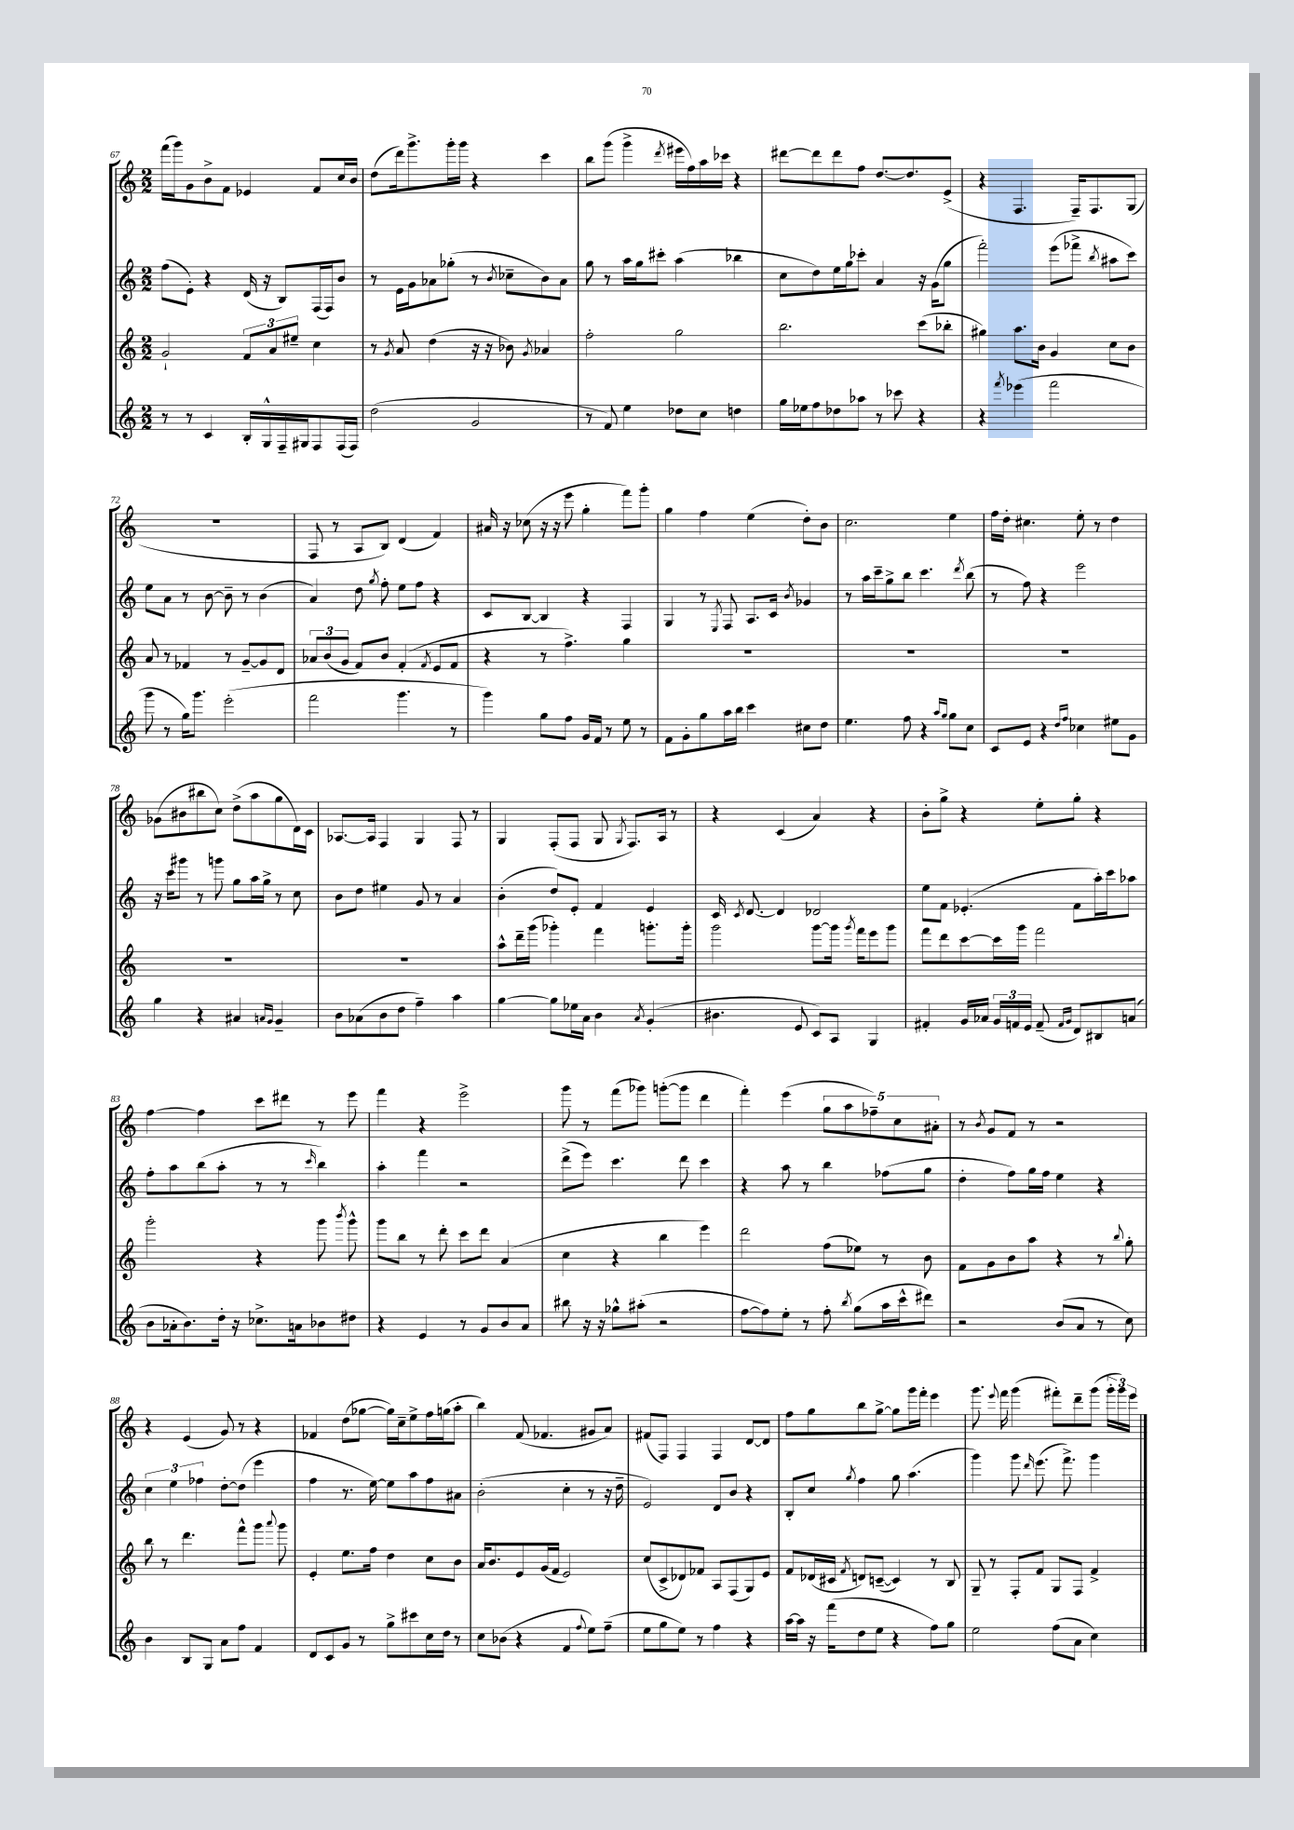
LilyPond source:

<<
\new StaffGroup <<
\new Staff = "s0" {
    \clef treble \key c \major \numericTimeSignature \time 2/2
    \autoBeamOff f'''16[( g'''16) g'8 b'8-> f'8] ees'4 f'8[ c''16 b'16] |
    d''8[( d'''16) g'''8.-> g'''16-. g'''16] r4 c'''4 |
    b''8[ g'''8]( g'''4-> \acciaccatura { d'''8 } eis'''16[ f''16) a''16 ces'''16] r4 |
    dis'''8[~ dis'''8 dis'''8 f''8] d''8.[~ d''8. e'8]->( |
    r4 f4. f16[--) f8. g8]( |
    R1 |
    f8 r8 a8[ b8]) d'4( f'4) |
    ais'16 r16 ces''8( r16 r16 e'''8 g''4-. f'''8[) g'''8]-. |
    g''4 f''4 e''4( d''8[-.) b'8] |
    c''2. e''4 |
    f''16[ d''16]-. cis''4. e''8-. r8 d''4 |
    ges'8[( bis'8 bis''8 c''8]) d''8[->( a''8 g''8 d'16) c'16] |
    aes8.[~ aes16] f4 g4 f8 r8 |
    g4 f8[-.( f8] g8 \acciaccatura { g8 } f8.[) a16] r8 |
    r4 c'4( a'4) r4 |
    b'8[-. g''8]-> r4 e''8[-. g''8]-. r4 |
    f''4~ f''4 c'''8[ dis'''8] r8 e'''8 |
    f'''4 r4 e'''2-> |
    g'''8 r8 f'''8[( ges'''8]) g'''8[~-.( g'''8] d'''4 |
    f'''4-.) e'''4( \tuplet 5/4 { g''8[ a''8 fes''8--) c''8 ais'8]-. } |
    r8 \acciaccatura { b'8 } g'8[ f'8] r8 r2 |
    r4 e'4( g'8) r8 r4 |
    fes'4 d''8[( ges''8]~ ges''16[) c''16-- e''8-> f''16 g''16( a''8]-. |
    b''4) f'8( fes'4. gis'8[ a'8]) |
    fis'8[( f8]) f4 f4 d'8[~ d'8] |
    f''8[ g''8 b''8 g''8]~-> g''8[ g'''16 f'''16]-. e'''4 |
    g'''8. \appoggiatura { e'''8 } f'''16 g'''4( fis'''8[-.) d'''8-- g'''8]( \tuplet 3/2 { g'''16[-. g'''16) e'''16] } \bar "|." |
}
\new Staff = "s1" {
    \clef treble \key c \major \numericTimeSignature \time 2/2
    \autoBeamOff f''8[( e'8]-.) r4 d'16( r16 b8[) f16( f16) b'8] |
    r8 e'16[ g'16 aes'8 ges''8]-.( r8 \acciaccatura { b'8 } ces''8[-- b'8) aes'8] |
    g''8 r8 a''16[ g''16 cis'''8]-. a''4( bes''4 |
    c''8[ d''8) e''16 g''16 ces'''8]-. a'4 r16 g'16[( g''8] |
    f'''2-.) e'''8[( fes'''8]-> \acciaccatura { b''8 } ais''8[ c'''8]) |
    e''8[ a'8] r8 b'8~ b'8-- r8 b'4( |
    a'4) d''8 \acciaccatura { g''8 } f''8-. e''8[ f''8] r4 |
    c'8[ b8]~ b4 r4 f4 |
    g4 r8 \acciaccatura { e8 } f8 a8.[ c'16] \acciaccatura { b'8 } ges'4 |
    r8 a''16[ c'''16-- g''8-> b''8] c'''4. \acciaccatura { d'''8 } b''8( |
    r8 f''8) r4 e'''2 |
    r16 c'''16[ gis'''8] r8 g'''8 g''8[ a''16 g''16]-> r8 c''8 |
    b'8[ d''8] eis''4 g'8 r8 a'4 |
    b'4-.( d''8[) e'8]-. f'4 e'4 |
    c'16 \acciaccatura { c'8 } d'8.~ d'4 des'2 |
    e''8[ f'8] ees'4.-.( f'8[ a''16-.) c'''16 aes''8] |
    f''8[-. a''8 b''8( a''8]-. r8 r8 \grace { c'''16 } b''4) |
    a''4-. f'''4 r2 |
    d'''8[->( e'''8]) c'''4. d'''8 c'''4 |
    r4 a''8 r8 b''4 fes''8[( g''8] |
    d''4-. f''8[) g''16 f''16] e''4 r4 |
    \tuplet 3/2 { c''4 e''4 fes''4 } d''8[~-. d''8]( e'''4 |
    f''4 r8. e''16~) e''8[ a''8 f''8 ais'8] |
    b'2-.( c''4-. r8 r16 d''16-- |
    e'2) d'8[ b'8] r4 |
    b8[-. c''8] \acciaccatura { g''8 } f''4 g''8 a''4.( |
    g'''4) g'''8 \grace { d'''16 } e'''8.( f'''8.->) g'''4 \bar "|." |
}
\new Staff = "s2" {
    \clef treble \key c \major \numericTimeSignature \time 2/2
    \autoBeamOff g'2-! \tuplet 3/2 { f'8[ a'8 eis''8]-- } c''4 |
    r8 \acciaccatura { g'8 } a'8 d''4( r16 r16 bes'8) \acciaccatura { g'8 } aes'4 |
    f''2-. g''2 |
    b''2. c'''8[( bes''8]-. |
    gis''4) a''8.[ b'16] g'4 c''8[ b'8] |
    a'8 r8 fes'4 r8 g'8[~-- g'8 d'8] |
    \tuplet 3/2 { aes'8[ b'8( g'8] } f'8[) b'8] f'4-.( \acciaccatura { f'8 } e'8[ f'8] |
    r4 r8 f''4.->) g''4 |
    R1 |
    R1 |
    R1 |
    R1 |
    R1 |
    a''8[-^ d'''16-- g'''16]( ges'''4-.) f'''4 g'''8.[-. g'''16]-. |
    g'''2 g'''8[~ g'''16] \acciaccatura { g'''8 } f'''16[ e'''8 g'''8] |
    f'''8[ d'''8 c'''8~ c'''16 g'''16] f'''2 |
    g'''2-. r4 g'''8 \acciaccatura { b'''8 } g'''8-^ |
    g'''8[ b''8] r8 d'''8-. c'''8[ d'''8] a'4( |
    c''4 r4 b''4 e'''4) |
    d'''2 f''8[( ees''8]) r8 b'8 |
    f'8[ g'8 b'8 a''8] r4 r8 \appoggiatura { b''8 } g''8-. |
    b''8 r8 d'''4. f'''8[-^ g'''8] \appoggiatura { a'''8 } g'''8 |
    e'4-. e''8.[ f''16] d''4 c''8[ b'8] |
    a'16[ b'8. e'8 g'16( f'16] e'2) |
    c''8[( c'8-> des'8) fes'8] a8[ f8( g8) e'8] |
    f'8[ des'16( cis'16] \acciaccatura { f'8 } d'8[) c'8]~--( c'4) r8 b8 |
    g8-- r8 f8[-. f'8] g8[ f8] f'4-> \bar "|." |
}
\new Staff = "s3" {
    \clef treble \key c \major \numericTimeSignature \time 2/2
    \autoBeamOff r8 r8 c'4 b16[-. g16-^ f16-- gis16 f8 f16( f16]) |
    d''2( g'2 |
    r8 f'8) e''4 des''8[ c''8] d''4 |
    g''16[ ees''16 f''8 des''8 aes''8] r8 ces'''8 r4 |
    r4 \acciaccatura { f'''8 } ees'''4( f'''2 |
    g'''8 r8 g''16[) g'''8.] e'''2-.( |
    f'''2 g'''4. r8 |
    g'''4) g''8[ f''8] g'16[ f'16] r8 e''8 r8 |
    f'8[ g'8-. g''8 a''16 b''16] c'''4 cis''8[ d''8] |
    e''4. f''8 r4 \grace { a''16[ g''16] } g''8[ c''8] |
    c'8[ e'8] r4 \grace { d''16[ f''16] } ces''4 eis''8[ g'8] |
    g''4 r4 ais'4 \grace { a'16[ g'16] } g'4-- |
    b'8[ aes'8( b'8 d''8] f''4--) a''4 |
    g''4~ g''8[ ees''16 a'16] b'4 \acciaccatura { a'8 } g'4-.( |
    bis'4. e'8 c'8[) a8] g4 |
    fis'4-. g'16[ aes'16] \tuplet 3/2 { g'16[ f'16 e'16] } f'8--( \grace { f'16[ g'16] } d'8[) bis8 a'8]( |
    b'8[ aes'16-. b'8.) d''16]-. r16 ces''8.[-> a'16 bes'8 dis''8] |
    r4 e'4 r8 g'8[ b'8 a'8] |
    bis''8 r16 r16 ges''8[-^ ais''8]-.( r2 |
    f''8[~ f''8) e''8]-. r8 f''8-. \acciaccatura { b''8 } g''8[( a''16 c'''16-^ dis'''8]) |
    r2 b'8[( a'8] r8 c''8) |
    b'4 b8[ g8] a'8[ f''8] f'4 |
    d'8[ c'8 g'8] r8 g''8[-> cis'''8 c''16 d''16] r8 |
    c''8[ bes'8]( r4 f'4 \appoggiatura { f''8 } e''8[) f''8]--( |
    e''8[ g''8 e''8]) r8 f''4 r4 |
    a''16[~ a''16] r16 f'''16[( d''8 e''8] r4 f''8[) g''8] |
    e''2 f''8[( a'8] c''4) \bar "|." |
}
>>
>>
\layout { \context { \Score currentBarNumber = #67 } }
